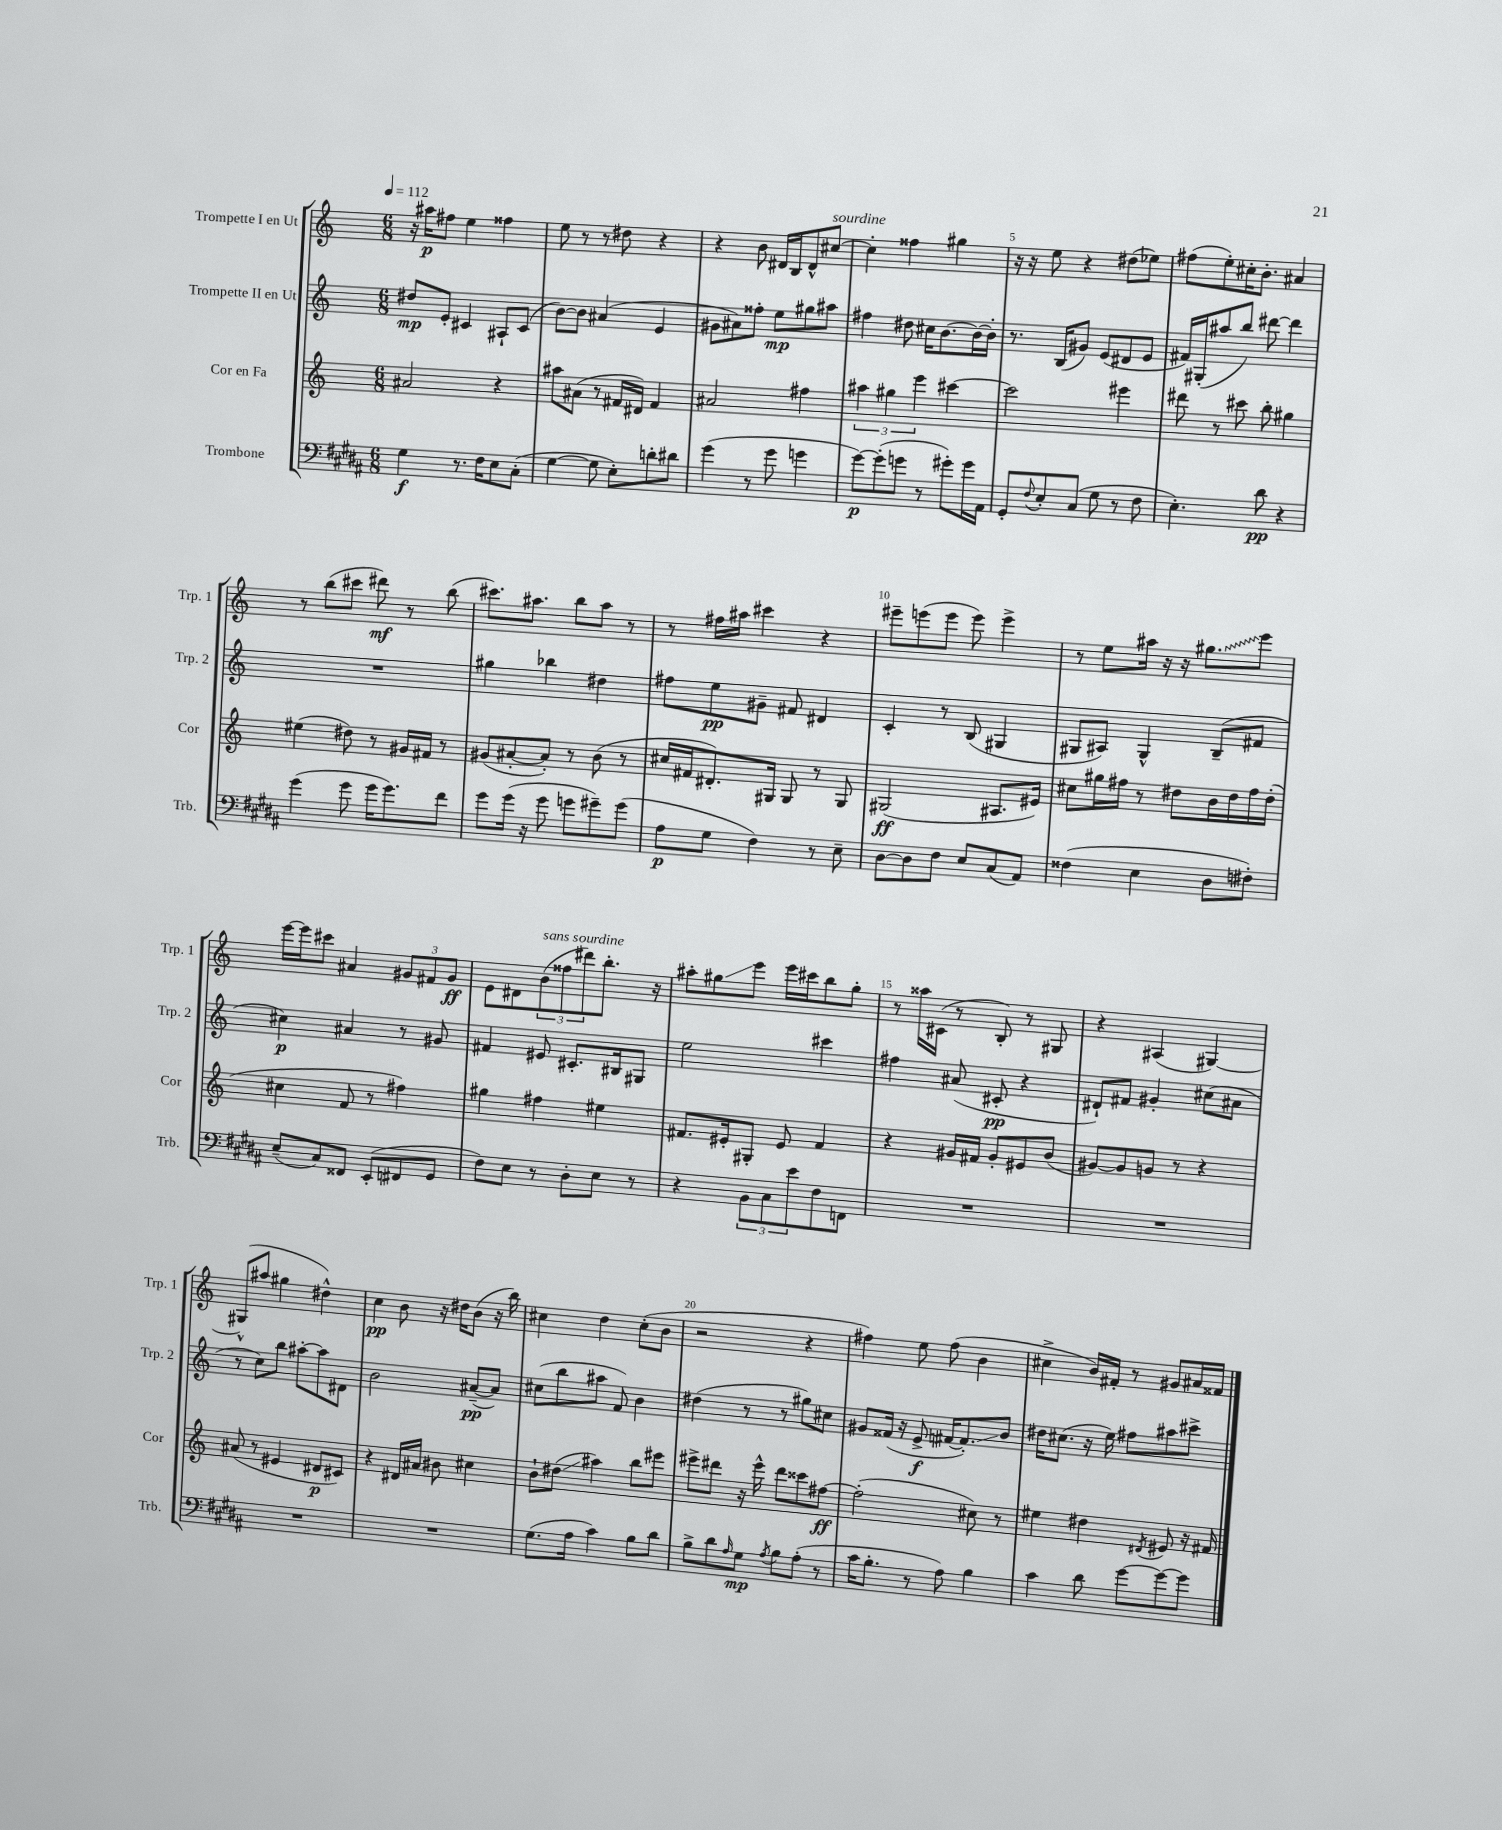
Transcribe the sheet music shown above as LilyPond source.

<<
\new StaffGroup <<
\new Staff = "s0" \with { instrumentName = "Trompette I en Ut" shortInstrumentName = "Trp. 1" } {
    \clef treble \key c \major \numericTimeSignature \time 6/8 \tempo 4 = 112
    r16 ais''16\p fis''8 e''4 fisis''4 |
    e''8 r8 r8 dis''8 r4 |
    r4 b'8 dis'16 b16 dis'8-^ cis''8~^\markup { \italic "sourdine" } |
    cis''4-. fisis''4 gis''4 |
    r16 r16 e''8 r4 dis''8( ees''8) |
    fis''8( e''8-.) cis''16-. b'8.-. ais'4 |
    r8 b''8( cis'''8 dis'''8\mf) r8 b''8( |
    cis'''8.) ais''8. b''8 ais''8 r8 |
    r8 fis''16 ais''16 cis'''4 r4 |
    eis'''8-- e'''8( e'''8 e'''8) e'''4-> |
    r8 e''8 ais''16 r16 r16 \once \override Glissando.style = #'zigzag gis''8.\glissando e'''8 |
    e'''16~ e'''16 cis'''8 ais'4 \tuplet 3/2 { gis'8 fis'8 gis'8\ff } |
    e'8 dis'8 \tuplet 3/2 { b'8^\markup { \italic "sans sourdine" }( fisis''8 dis'''8) } b''8.-. r16 |
    ais''8-. gis''8\glissando e'''8 e'''16 cis'''16 b''8 gis''8-. |
    r8 aisis''16 cis'16( r8 b8-.) r8 gis8 |
    r4 ais4( gis4~) |
    gis8-^( ais''8 gis''4 dis''4-^) |
    c''4\pp b'8 r16 dis''16 b'8( r16 b''16) |
    cis''4 d''4 cis''8-.( b'8 |
    r2 r4 |
    fis''4) e''8 fis''8( b'4 |
    cis''4-> b'16) fis'16-. r8 gis'8 ais'16 fisis'16 \bar "|." |
}
\new Staff = "s1" \with { instrumentName = "Trompette II en Ut" shortInstrumentName = "Trp. 2" } {
    \clef treble \key c \major \numericTimeSignature \time 6/8
    dis''8\mp e'8-. cis'4 ais8-! cis'8( |
    b'8~) b'8 ais'4( e'4 |
    gis'8 ais'8) fisis''8-. e''8\mp gis''8 ais''8 |
    fis''4 dis''8 cis''16 b'8.~ b'16~ b'16-. |
    r8. b16( gis'8) e'8( dis'8 e'8 |
    fis'16) gis16-.( ais''8 b''8) dis'''8~ dis'''4 |
    R2. |
    gis''4 bes''4 dis''4 |
    fis''8 e''8\pp gis'8-- fis'8 dis'4 |
    c'4-. r8 b8( gis4 |
    gis8 ais8) gis4-^ b8--( fis'8 |
    cis''4\p) ais'4 r8 gis'8 |
    fis'4 eis'8 cis'8.-. bis16 gis8 |
    e''2 cis'''4 |
    fis''4 ais'8( cis'8-.\pp r4 |
    dis'8-!) fis'8 gis'4-. cis''8( ais'8 |
    r8 c''8) b''8 ais''8~-. ais''8 dis'8 |
    b'2 ais'8~--\pp( ais'8) |
    cis''8( b''8 ais''8 f'8) b'4 |
    dis''4( r8 r8 gis''8) cis''8 |
    gis'8 fisis'16( r16 e'8->\f fis'16~ fis'8.-.\glissando) b'8 |
    dis''16 cis''8.( r16 e''16) fis''8 ais''8 cis'''8-> \bar "|." |
}
\new Staff = "s2" \with { instrumentName = "Cor en Fa" shortInstrumentName = "Cor" } {
    \clef treble \key c \major \numericTimeSignature \time 6/8
    ais'2 r4 |
    ais''8 ais'8( r8 fis'16 dis'16) fis'4 |
    ais'2 fis''4 |
    \tuplet 3/2 { ais''4 gis''4 e'''4 } cis'''4~ |
    cis'''2 eis'''4 |
    dis'''8 r8 cis'''8 b''8-. gis''4 |
    eis''4( dis''8) r8 gis'16 fis'16 r8 |
    gis'8( ais'8~-. ais'8-.) r8 b'8( r8 |
    cis''16 fis'16 dis'8.-.) gis16 gis8 r8 gis8 |
    gis2\ff( ais8. eis'16) |
    cis''8 gis''16 fis''16 r8 dis''8 b'16 dis''16 fis''16 dis''16-.( |
    cis''4 f'8 r8 fis''4) |
    gis''4 fis''4 eis''4 |
    fis'8. eis'16-. gis8-. eis'8 fis'4 |
    r4 gis'16 fis'16 gis'8-. eis'8 b'8( |
    gis'8~) gis'8 g'8 r8 r4 |
    ais'8( r8 eis'4 dis'8\p cis'8) |
    r4 dis'16 ais'16 bis'8 cis''4 |
    b'8-! dis''8\glissando( ais''4) b''8 eis'''8 |
    eis'''8-> dis'''8 r16 eis'''16-^ dis'''8 cisis'''8 fis''8~\ff |
    fis''2-.( cis''8) r8 |
    eis''4 dis''4 \acciaccatura { dis'8 } eis'8 r16 fis'16 \bar "|." |
}
\new Staff = "s3" \with { instrumentName = "Trombone" shortInstrumentName = "Trb." } {
    \clef bass \key b \major \numericTimeSignature \time 6/8
    gis4\f r8. fis16 e8 cis8-.( |
    gis4~ gis8 e8-.) d'8-. dis'8 |
    gis'4( r8 gis'8 g'4 |
    gis'8~\p) gis'8-.( g'8 r8 gis'8-.) gis'16 ais,16 |
    gis,8-. \appoggiatura { fis8 } e8-. cis8( gis8 r8 fis8 |
    e4.-.) dis'8\pp r4 |
    gis'4( gis'8 gis'16 gis'8.) fis'8 |
    gis'8 gis'16( r16 gis'8 g'8 gis'8--) gis'8( |
    ais8\p gis8 fis4) r8 e8-- |
    dis8~ dis8 fis8 e8 cis8( ais,8) |
    fisis4( e4 dis8 fis8-.) |
    e8--( cis8) fisis,8 e,8-.( fis,8 gis,8 |
    fis8) e8 r8 dis8-. e8 r8 |
    r4 \tuplet 3/2 { b,8 cis8 e'8 } fis8 f,8 |
    R2. |
    R2. |
    R2. |
    R2. |
    gis8.( ais16 cis'4) b8 dis'8 |
    b8-> dis'8 \grace { ais16 } gis8\mp \acciaccatura { ais8 } b8 ais8-.( r8 |
    cis'16 b8.-. r8 ais8) b4 |
    cis'4 dis'8 gis'8~ gis'8~ gis'8 \bar "|." |
}
>>
>>
\layout { \context { \Score \override BarNumber.break-visibility = ##(#f #t #t) barNumberVisibility = #(every-nth-bar-number-visible 5) } }
